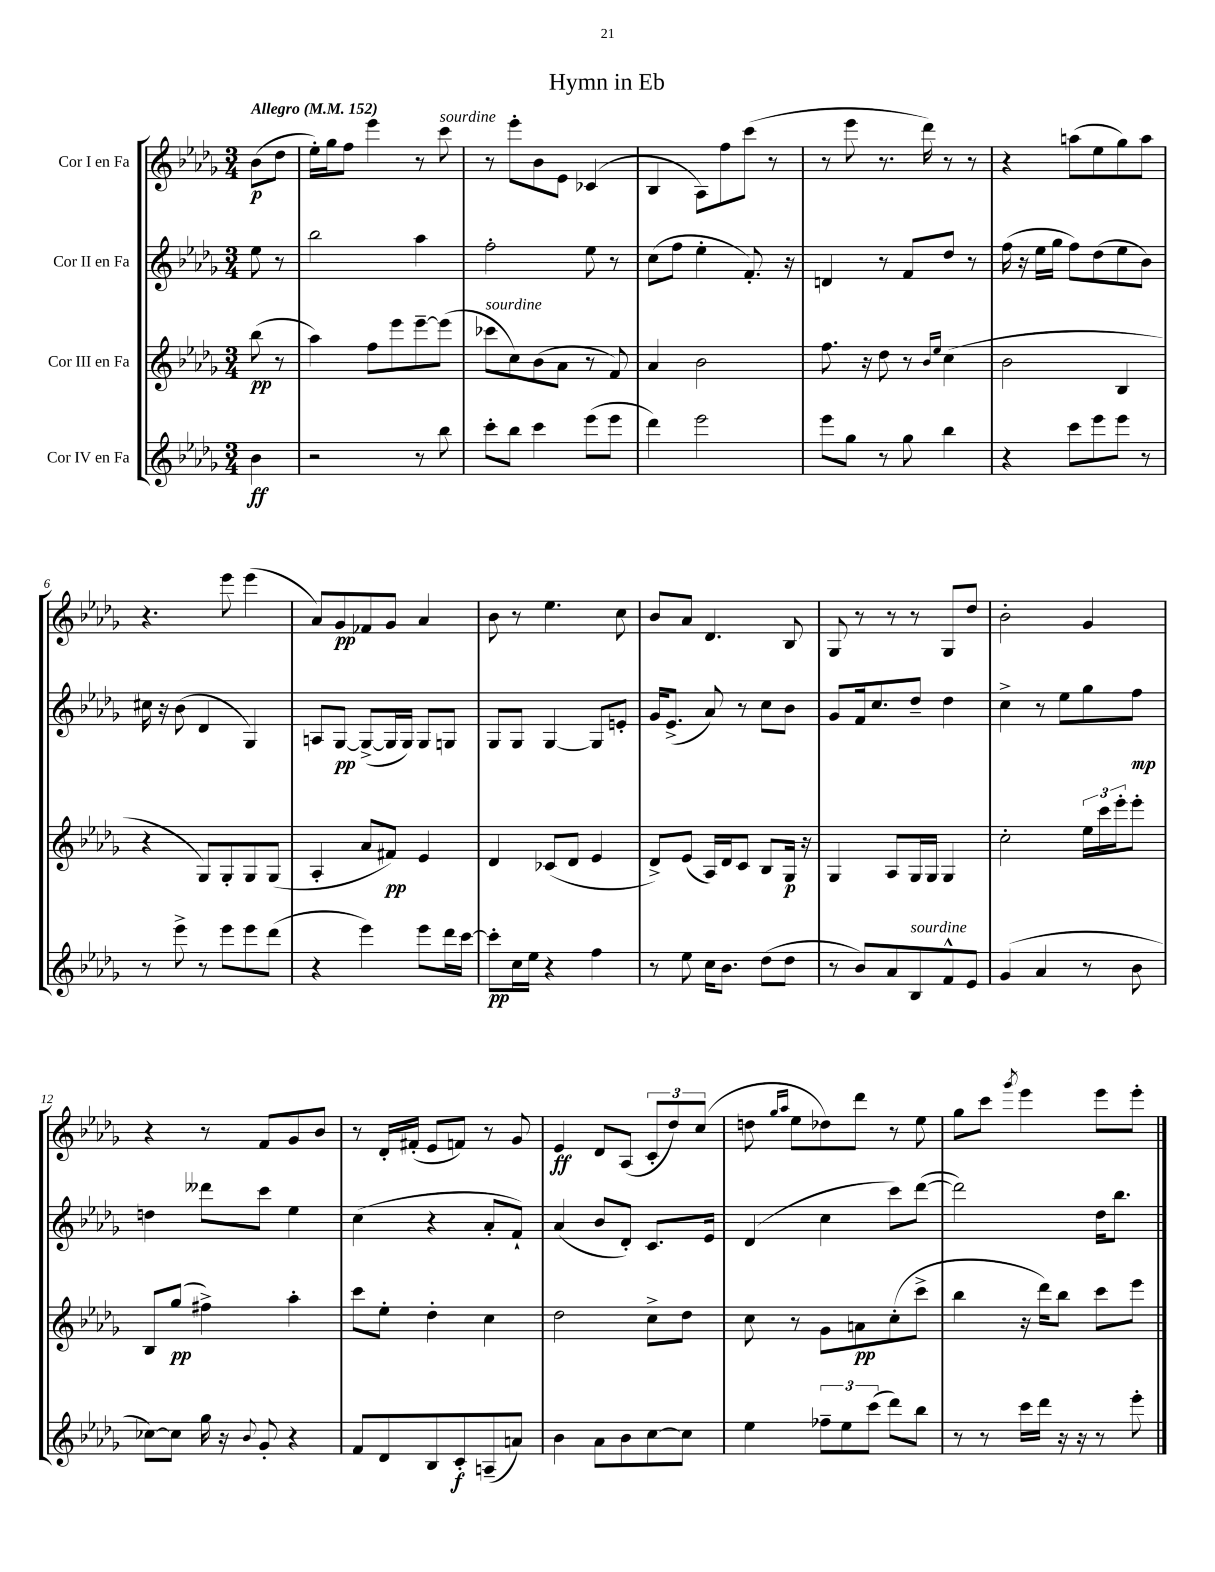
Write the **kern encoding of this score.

**kern	**kern	**kern	**kern
*staff4	*staff3	*staff2	*staff1
*clefG2	*clefG2	*clefG2	*clefG2
*k[b-e-a-d-g-]	*k[b-e-a-d-g-]	*k[b-e-a-d-g-]	*k[b-e-a-d-g-]
*M3/4	*M3/4	*M3/4	*M3/4
*MM152	*MM152	*MM152	*MM152
4b-\	(8bb-\	8ee-\	(8b-\L
.	8r	8r	8dd-\J
=	=	=	=
2r	4aa-\)	2bb-\	16ee-'\LL)
.	.	.	16gg-\J
.	.	.	8ff\J
.	8ff\L	.	4eee-\
.	8eee-\	.	.
8r	[8eee-~\	4aa-\	8r
8bb-\	(8eee-\]J	.	8ccc\
=	=	=	=
8ccc'\L	8ccc-\L	2ff'\	8r
8bb-\J	8cc\)	.	8eee-'\L
4ccc\	(8b-\	.	8b-\
.	8a-\J	.	8e-\J
(8eee-\L	8r	8ee-\	(4c-/
8eee-\J	8f/)	8r	.
=	=	=	=
4ddd-\)	4a-/	(8cc\L	4B-/
.	.	8ff\J	.
2eee-\	2b-\	4ee-'\	8A-\L)
.	.	.	8ff\
.	.	8.f'/)	(8ccc\J
.	.	.	8r
.	.	16r	.
=	=	=	=
8eee-\L	8.ff\	4d/	8r
8gg-\J	.	.	8eee-\
.	16r	.	.
8r	8dd-\	8r	8.r
8gg-\	8r	8f/L	.
.	.	.	16ddd-\)
.	16qqb-/LL	.	.
.	16qqee-/JJ	.	.
4bb-\	(4cc\	8dd-/J	8r
.	.	8r	8r
=	=	=	=
4r	2b-\	(16ff\	4r
.	.	16r	.
.	.	16ee-\LL	.
.	.	16gg-\JJ	.
8ccc\L	.	8ff\L)	(8aa\L
8eee-\	.	(8dd-\	8ee-\
8eee-\J	4B-/	8ee-\	8gg-\)
8r	.	8b-\J)	8aa\J
=	=	=	=
8r	4r	16cc#\	4.r
.	.	16r	.
8eee-^\	.	(8b-\	.
8r	8G-/L)	4d-/	.
8eee-\L	8G-'/	.	8eee-\
8eee-\	8G-/	4G-/)	(4eee-\
(8ddd-\J	(8G-/J	.	.
=	=	=	=
4r	4A-'/	8A/L	8a-/L)
.	.	[8G-/J	8g-/
4eee-\)	8a-/L	(8G-^/_L	8f-/
.	8f#/J)	16G-/]L	8g-/J
.	.	16G-/JJ)	.
8eee-\L	4e-/	8G-/L	4a-/
16ddd-\L	.	8G/J	.
[16ccc\JJ	.	.	.
=	=	=	=
8ccc'\]L	4d-/	8G-/L	8b-\
16cc\L	.	8G-/J	8r
16ee-\JJ	.	.	.
4r	(8c-/L	[4G-/	4.ee-\
.	8d-/J	.	.
4ff\	4e-/	8G-/]L	.
.	.	8e'/J	8cc\
=	=	=	=
8r	8d-^/L)	16g-/LK	8b-/L
.	.	(8.e-^/J	.
8ee-\	(8e-/J	.	8a-/J
16cc\LK	16A-/LL)	8a-/)	4.d-/
8.b-\J	16d-/J	.	.
.	8c/J	8r	.
(8dd-\L	8B-/L	8cc\L	.
8dd-\J	16G-/Jk	8b-\J	8B-/
.	16r	.	.
=	=	=	=
8r	4G-/	8g-/L	8G-/
8b-/L)	.	16f/k	8r
.	.	8.cc/	.
8a-/	8A-/L	.	8r
8B-/	16G-/L	8dd-~/J	8r
.	16G-/JJ	.	.
8f^^/	4G-/	4dd-\	8G-/L
8e-/J	.	.	8dd-/J
=	=	=	=
(4g-/	2cc'\	4cc^\	2b-'\
4a-/	.	8r	.
.	.	8ee-\L	.
8r	24ee-\LL	8gg-\	4g-/
.	24ccc\	.	.
.	24eee-'\J	.	.
8b-\	8eee-'\J	8ff\J	.
=	=	=	=
[8cc-\L)	8B-/L	4dd\	4r
8cc-\]J	(8gg-/J	.	.
16gg-\	4ff#^\)	8ddd--\L	8r
16r	.	.	.
8qqb-/	.	.	.
8g-'/	.	8ccc\J	8f/L
4r	4aa-'\	4ee-\	8g-/
.	.	.	8b-/J
=	=	=	=
8f/L	8ccc\L	(4cc\	8r
8d-/	8ee-'\J	.	16d-'/LL
.	.	.	(16f#'/JJ
8B-/	4dd-'\	4r	8e-/L
8c'/	.	.	8f/J)
(8A~/	4cc\	8a-'/L	8r
8a/J)	.	8f`/J)	8g-/
=	=	=	=
4b-\	2dd-\	(4a-/	4e-/
8a-\L	.	8b-/L	8d-/L
8b-\	.	8d-'/J)	(8A-/J
[8cc\	8cc^\L	8.c/L	12c'/L
.	.	.	12dd-/)
8cc\]J	8dd-\J	.	.
.	.	.	(12cc/J
.	.	16e-/Jk	.
=	=	=	=
4ee-\	8cc\	(4d-/	8dd\
.	.	.	16qqgg-/LL
.	.	.	16qqaa-/JJ
.	8r	.	8ee-\L
12ff-~\L	8g-\L	4cc\	8dd-\)
12ee-\	.	.	.
.	8a\	.	8ddd-\J
(12ccc\J	.	.	.
8ddd-\L)	(8cc'\	8ccc\L)	8r
8bb-\J	8ccc^\J	([8ddd-\J	8ee-\
=	=	=	=
8r	4bb-\	2ddd-\])	8gg-\L
8r	.	.	8ccc\J
.	.	.	8qggg-/
16ccc\LL	16r	.	4eee-\
16ddd-\JJ	16ddd-\LK)	.	.
16r	8bb-\J	.	.
16r	.	.	.
8r	8ccc\L	16dd-\LK	8eee-\L
.	.	8.bb-\J	.
8eee-'\	8eee-\J	.	8eee-'\J
==	==	==	==
*-	*-	*-	*-
